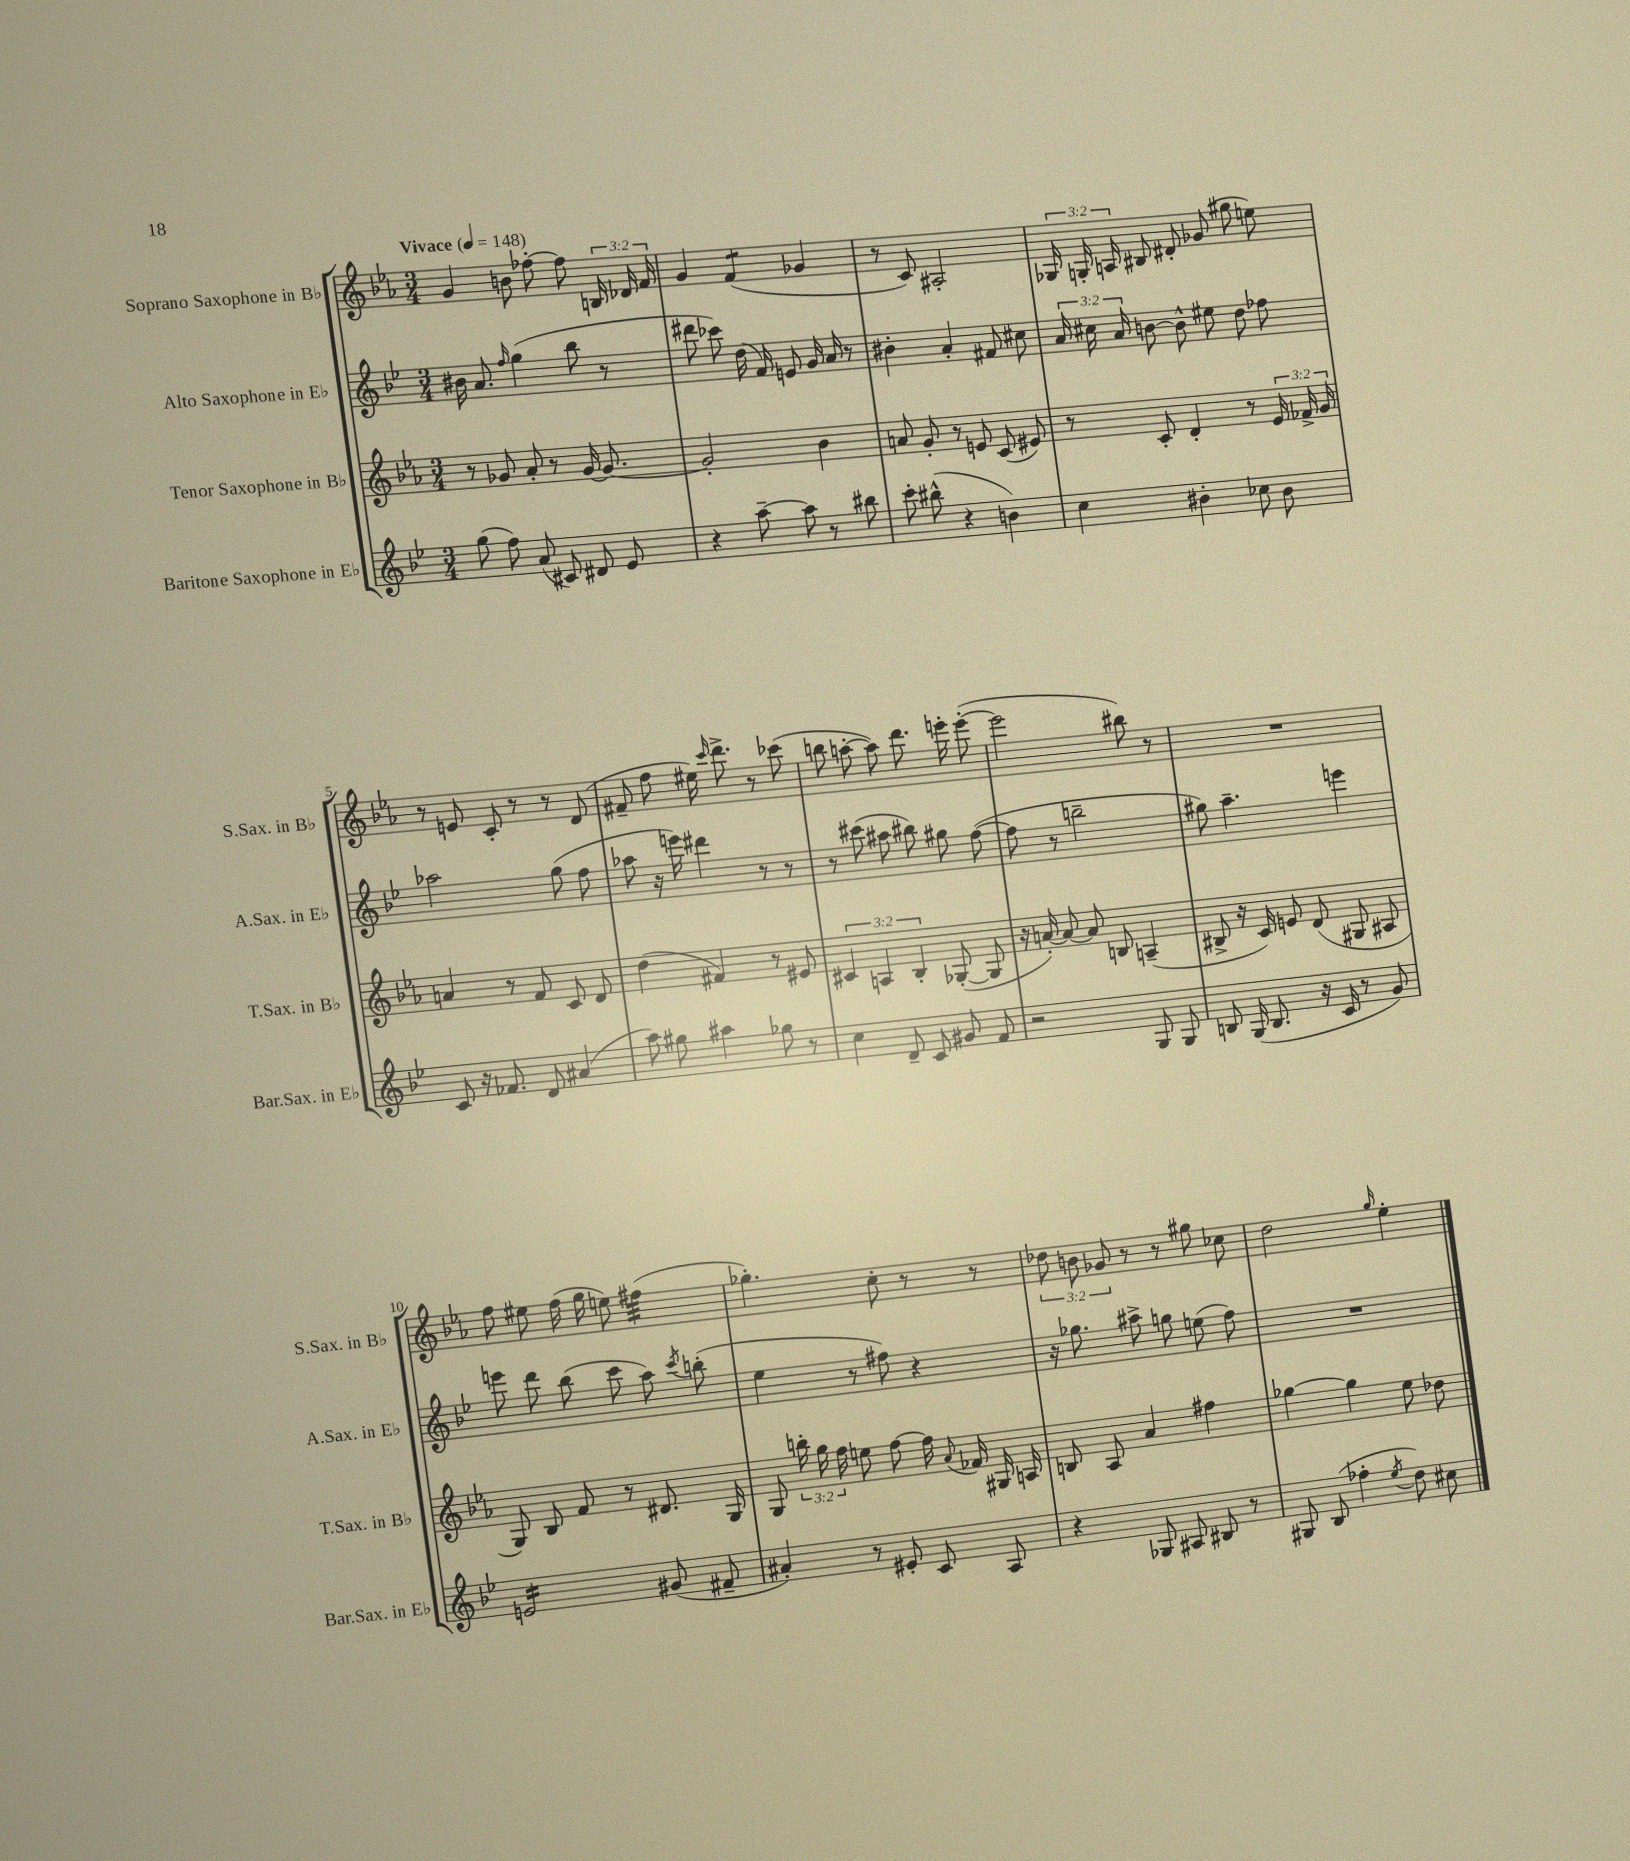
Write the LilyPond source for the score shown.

<<
\new StaffGroup <<
\new Staff = "s0" \with { instrumentName = "Soprano Saxophone in Bb" shortInstrumentName = "S.Sax. in Bb" } {
    \clef treble \key ees \major \numericTimeSignature \time 3/4 \override Staff.TupletNumber.text = #tuplet-number::calc-fraction-text \tempo "Vivace" 4 = 148
    \autoBeamOff g'4 b'8 fes''8~-. fes''8 \tuplet 3/2 { b16 des'16 f'16 } |
    g'4 f'4:8( ges'4 |
    r8 c'8) ais2-. |
    \tuplet 3/2 { ges16 g16-. a16 } bis8 dis'8-. ges'8( gis''8 e''8) |
    r8 e'8 c'8-. r8 r8 d'8( |
    fis'8-- f''8 eis''16) \grace { c'''16 } d'''8.-> r8 ces'''8( |
    b''8 a''8~-. a''8) d'''8. e'''16-. e'''8~-.( |
    e'''2 bis''8) r8 |
    R2. |
    f''8 eis''8 f''16( g''16 e''8) fis''4:32( |
    ges''4.-.) c''8-. r8 r8 |
    \tuplet 3/2 { des''8 b'8 ges'8 } r8 r8 gis''8 ces''8 |
    d''2 \grace { g''16 } ees''4-. \bar "|." |
}
\new Staff = "s1" \with { instrumentName = "Alto Saxophone in Eb" shortInstrumentName = "A.Sax. in Eb" } {
    \clef treble \key bes \major \numericTimeSignature \time 3/4 \override Staff.TupletNumber.text = #tuplet-number::calc-fraction-text
    \autoBeamOff bis'16 a'8. \grace { f''16 } g''4( bes''8 r8 |
    dis'''8 ces'''8) d''16( f'16) e'8 g'16 a'16 r8 |
    bis'4-. a'4-. fis'8 cis''8 |
    \tuplet 3/2 { a'16 cis''16 a'16 } b'8~ b'8-^ eis''8 d''8 fes''8 |
    aes''2 g''8( f''8 |
    aes''8 r16 e'''16) dis'''4 r8 r8 |
    r8 cis'''8( ais''8 bis''8) gis''8 f''8~( |
    f''8 r8 b''2-- |
    gis''8) a''4.-- e'''4 |
    e'''8 d'''8 bes''8( c'''8 a''8) \acciaccatura { c'''8 } b''8-.( |
    ees''4 r8 fis''8) r4 |
    r16 ges''8. ais''8-> g''8 e''8( f''8) |
    R2. \bar "|." |
}
\new Staff = "s2" \with { instrumentName = "Tenor Saxophone in Bb" shortInstrumentName = "T.Sax. in Bb" } {
    \clef treble \key ees \major \numericTimeSignature \time 3/4 \override Staff.TupletNumber.text = #tuplet-number::calc-fraction-text
    \autoBeamOff r8 ges'8 aes'8-. r8 ges'16~ ges'8.~ |
    ges'2-. bes'4 |
    a'8 g'8-. r8 e'8 c'8( eis'8) |
    r8 c'8-. d'4-. r8 \tuplet 3/2 { ees'16 fes'16-> g'16 } |
    a'4 r8 f'8 c'8 d'8 |
    d''4( fis'4) r8 eis'8 |
    \tuplet 3/2 { cis'4 a4 bes4-. } ges8~-.( ges8 |
    r16 a'16~-.) a'8~ a'8 b8 a4--( |
    bis8-> r16 c'16) e'8 d'8( gis8 ais8 |
    g8) bes8 f'8 r8 dis'8. g16 |
    g8 \tuplet 3/2 { b''16-. g''16 f''16 } e''8 f''8~ f''16 \appoggiatura { aes'8 } fes'16 gis16 a16 |
    b8 aes8 aes'4 fis''4 |
    ges''4~ ges''4 ees''8 des''8 \bar "|." |
}
\new Staff = "s3" \with { instrumentName = "Baritone Saxophone in Eb" shortInstrumentName = "Bar.Sax. in Eb" } {
    \clef treble \key bes \major \numericTimeSignature \time 3/4
    \autoBeamOff g''8( f''8) a'8( cis'8) dis'8 ees'8 |
    r4 a''8~-- a''8 r8 bis''8 |
    c'''8-. bis''8-^( r4 b'4) |
    c''4 bis'4-. ces''8 bis'8 |
    c'8 r16 fes'8. d'8 ais'4( |
    a''8) gis''8 ais''4 ges''8 r8 |
    c''4 d'8-- c'8 gis'8 f'8 |
    r2 g8 g8 |
    b8 g16( b8. r16 c'16 r8 g'8) |
    e'2:16 gis'8( fis'8-- |
    ais'4-.) r8 eis'8-. c'8 a8 |
    r4 ges8 ais8 bis8 r8 |
    gis8 bes8( fes''4-. \acciaccatura { ees''8 } d''8) cis''8 \bar "|." |
}
>>
>>
